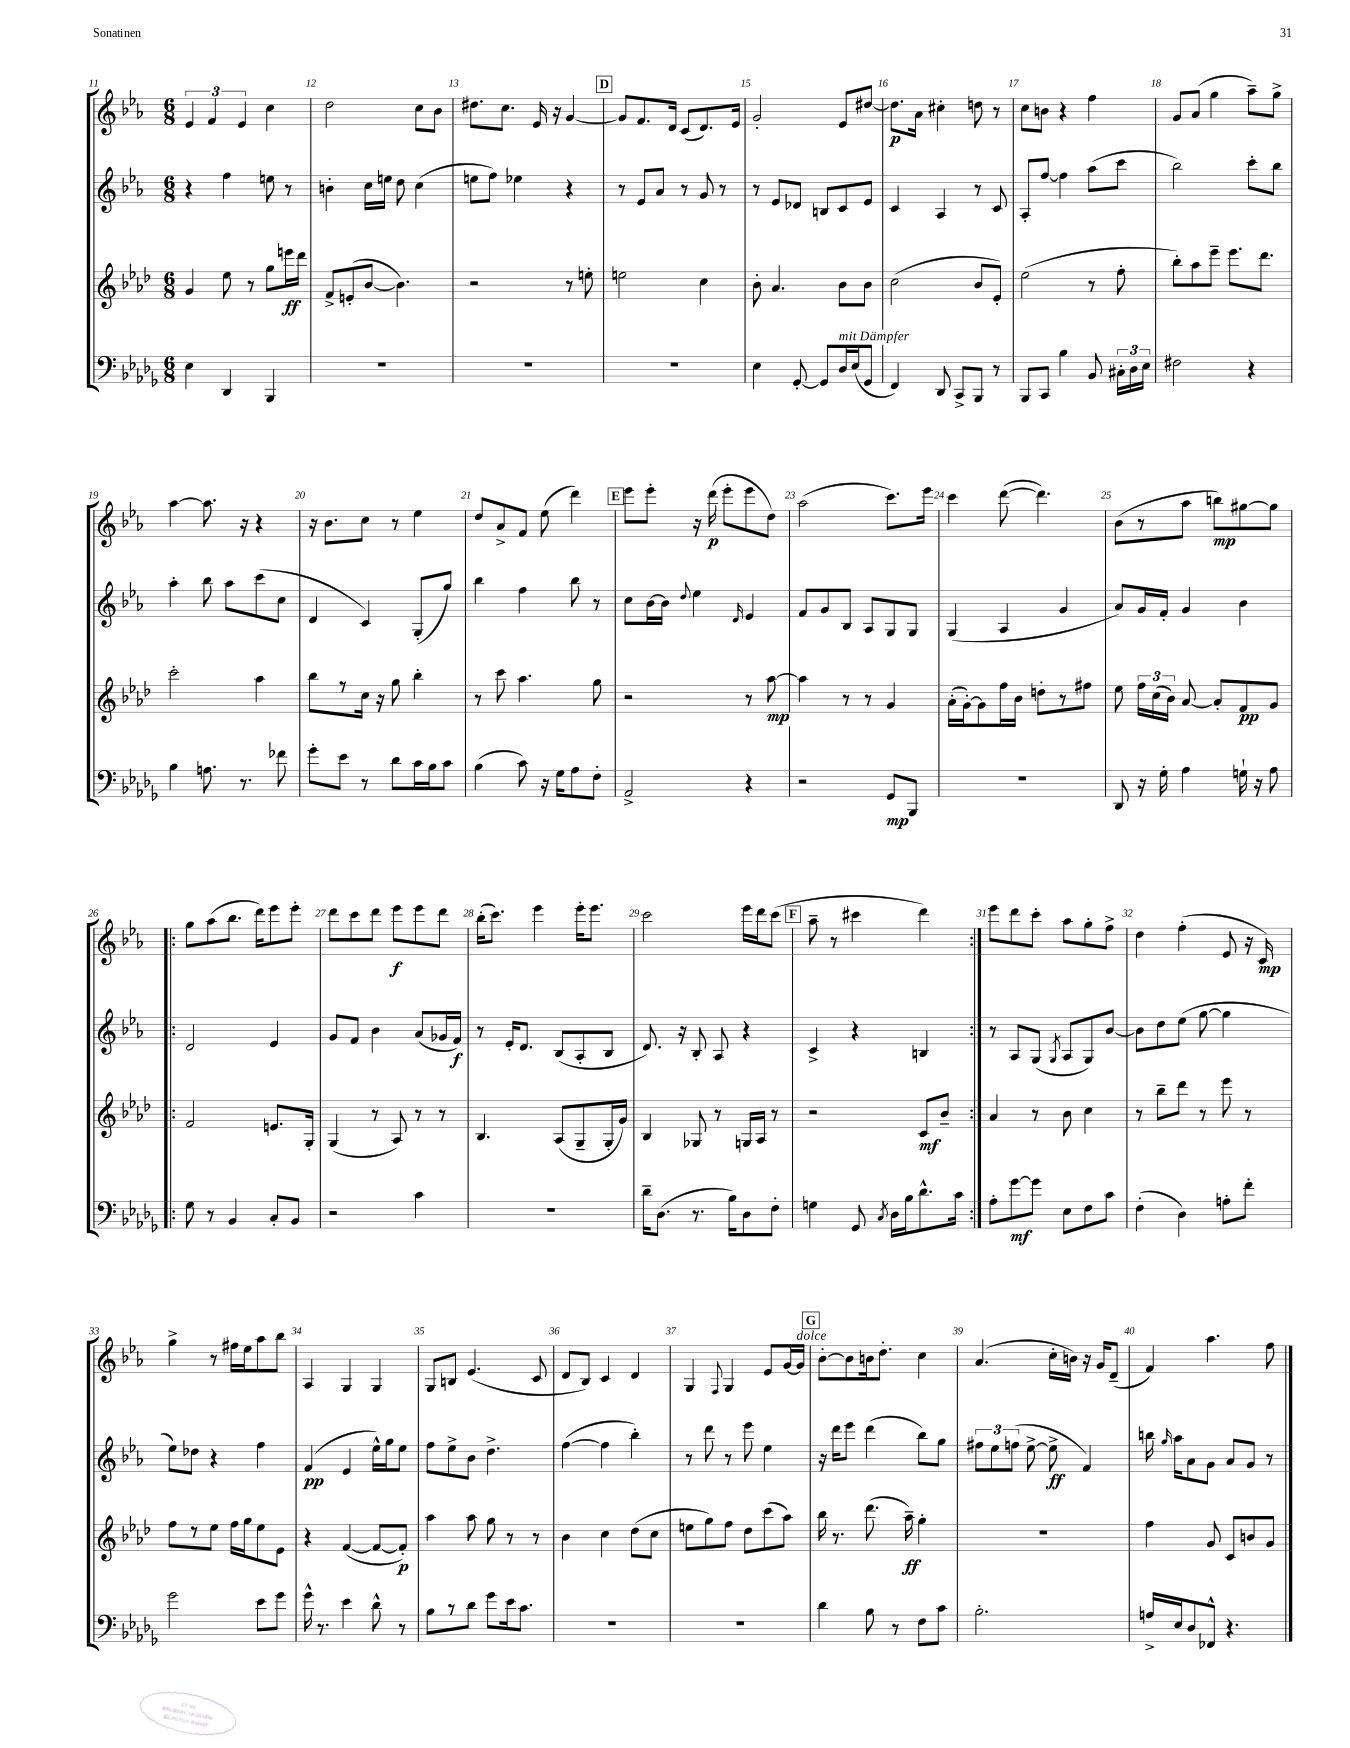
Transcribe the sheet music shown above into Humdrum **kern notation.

**kern	**kern	**kern	**kern
*staff4	*staff3	*staff2	*staff1
*clefF4	*clefG2	*clefG2	*clefG2
*k[b-e-a-d-g-]	*k[b-e-a-d-]	*k[b-e-a-]	*k[b-e-a-]
*M6/8	*M6/8	*M6/8	*M6/8
4E-	4g	4r	6e-
.	.	.	6f
4DD-	8ee-	4ff	.
.	.	.	6e-
.	8r	.	.
4BBB-	8gg	8ee	4cc
.	16eee	8r	.
.	16ddd-	.	.
=	=	=	=
2.r	8f^	4b'	2dd
.	(8e'	.	.
.	[8b-	16cc	.
.	.	16ee	.
.	4.b-])	8dd	.
.	.	(4cc	8cc
.	.	.	8b-
=	=	=	=
2.r	2r	8ee	8.dd#
.	.	8ff)	.
.	.	.	8.cc
.	.	4ee-	.
.	.	.	16e-
.	.	.	16r
.	8r	4r	[4g
.	8ee'	.	.
=	=	=	=
2.r	2ee	8r	8g]
.	.	8e-	8.f
.	.	8a-	.
.	.	.	16d
.	.	8r	(8c
.	4cc	8g	8.d)
.	.	8r	.
.	.	.	16e-
=	=	=	=
4E-	8b-'	8r	2g'
.	4.a-	8e-	.
[8GG-'	.	8d-	.
8GG-]	.	8B	.
16D-	8b-	8c	8e-
(16E-	.	.	.
8GG-	8b-	8e-	[8dd#
=	=	=	=
4FF)	(2cc	4c	8.dd#]
.	.	.	16a-
8DD-	.	4A-	4cc#'
8CC^	.	.	.
8BBB-	8b-	8r	8dd
8r	8e-')	8c	8r
=	=	=	=
8BBB-	(2ee-	8A-'	8cc
8CC	.	[8ff	8b
4B-	.	4ff]	4r
8BB-	8r	(8aa-	4ff
24C#'	8ff'	8ccc	.
24D-	.	.	.
24E-	.	.	.
=	=	=	=
2F#	8bb-')	2bb-)	8g
.	8aa-	.	(8a-
.	8eee-~	.	4gg
.	8.eee-	.	.
4r	.	8ccc'	8aa-~)
.	8.ddd-	.	.
.	.	8bb-	8gg^
=	=	=	=
4B-	2ccc'	4aa-'	[4aa-
8.A	.	8bb-	8.aa-]
.	.	8aa-	.
8.r	.	.	16r
.	4aa-	(8ccc	4r
8f-	.	8cc	.
=	=	=	=
8g-'	8bb-	4d	16r
.	.	.	8.b-
8e-	8r	.	.
8r	16cc	4c)	8cc
.	16r	.	.
8d-	8gg	.	8r
16c	4bb-'	(8G'	4ee-
16B-	.	.	.
8c	.	8gg)	.
=	=	=	=
(4B-	8r	4bb-	8dd
.	8ccc	.	8a-^
8c)	4.aa-	4ff	8f
16r	.	.	(8ee-
16G-	.	.	.
8A-	.	8bb-	4ddd)
8F'	8gg	8r	.
=	=	=	=
2AA-^	2r	8cc	8eee-
.	.	[16b-	8eee-'
.	.	16b-]	.
.	.	8qqdd	.
.	.	4ee-	16r
.	.	.	(16ddd
.	.	.	8eee-'
.	.	16qqd	.
4r	8r	4e-	8eee-
.	[8aa-	.	8dd)
=	=	=	=
2r	4aa-]	8f	(2aa-
.	.	8g	.
.	8r	8B-	.
.	8r	8A-	.
8GG-	4g	8G	8.ccc)
8BBB-	.	8G	.
.	.	.	16eee-
=	=	=	=
2.r	(16a-'	(4G	4ccc
.	[16g')	.	.
.	8g]	.	.
.	16ff	4A-	([8ddd
.	16b-	.	.
.	8dd'	.	4.ddd])
.	8r	4g	.
.	8ff#	.	.
=	=	=	=
8DD-	8ee-	8a-)	(8b-
16r	24ff	16g	8r
.	(24cc	.	.
16G-'	.	16f'	.
.	24b-)	.	.
4A-	[8a-	4g	8aa-
.	8a-']	.	8bb)
16G`	8f	4b-	[8gg#
16r	.	.	.
8A-	8g	.	8gg#]
=!|:	=!|:	=!|:	=!|:
8G-	2f	2d	8gg
8r	.	.	(8aa-
4BB-	.	.	8.bb-
.	.	.	16ddd)
8C'	8.e	4e-	8eee-
8BB-	.	.	8eee-'
.	16G'	.	.
=	=	=	=
2r	(4G	8g	8ddd
.	.	8f	8ccc
.	8r	4b-	8ddd
.	8A-)	.	8eee-
4c	8r	(8a-	8eee-
.	8r	16g-	8ddd
.	.	16f)	.
=	=	=	=
2.r	4.B-	8r	(16bb-'
.	.	.	8.ccc)
.	.	16e-'	.
.	.	8.d	.
.	.	.	4eee-
.	(8A-	(8B-	.
.	8G~	8A-'	16eee-'
.	.	.	8.eee-
.	16G'	8B-	.
.	16g)	.	.
=	=	=	=
16d-~	4B-	8.d)	2ccc
(8.D-	.	.	.
.	.	16r	.
8.r	8G-	8B-'	.
.	8r	8A-	.
16B-)	.	.	.
8D-	16G	4r	16eee-
.	16A-	.	16ddd
8F'	8r	.	(8ccc
=	=	=	=
4G	2r	4c^	8aa-~
.	.	.	8r
8GG-	.	4r	4ccc#
8qC	.	.	.
16D-	.	.	.
16B-	.	.	.
8.d-^^	8c	4B	4ddd)
.	8b-~	.	.
16c	.	.	.
=:|!	=:|!	=:|!	=:|!
8A-'	4a-	8r	8eee-
[8g-	.	8A-	8ddd
8g-]	8r	(8G	8ccc'
.	.	8qG	.
8E-	8b-	8A-	8aa-
8F	4cc	8G)	8gg'
8c	.	[8b-	8ff^
=	=	=	=
(4F'	8r	8b-]	4dd
.	8bb-~	8dd	.
4D-)	8ddd-	(8ee-	(4ff'
.	8r	[8gg	.
8A'	8eee-	4gg]	8e-
8f'	8r	.	16r
.	.	.	16c)
=	=	=	=
2g-	8ff	8ee-)	4gg^
.	8r	8dd-	.
.	8ee-	4r	8r
.	16ff	.	16ff#
.	16gg	.	16ee-
8e-	8ee-	4ff	8aa-
8g-	8e-	.	8bb-
=	=	=	=
16g-^^	4r	(4f	4A-
8.r	.	.	.
4e-	([4f	4e-	4G
8d-^^	8f_	16ee-^^)	4G
.	.	16gg	.
8r	8f'])	8ee-	.
=	=	=	=
8B-	4aa-	8ff	8G
8r	.	8ee-^	8B
8d-	8aa-	8b-	(4.e-
8g-	8gg	4.dd^	.
16e-	8r	.	.
8.c	.	.	.
.	8r	.	8c
=	=	=	=
2.r	4b-	([4ff	8d
.	.	.	8B-)
.	4cc	4ff]	4c
.	(8dd-	4bb-')	4d
.	8cc	.	.
=	=	=	=
2.r	8ee	8r	4G
.	8gg)	8ddd	.
.	.	.	8qqF
.	8ff	8r	4G
.	8dd-	8eee-	.
.	(8ccc	4ee-	8e-
.	8aa-)	.	[16g
.	.	.	16g]
=	=	=	=
4d-	16bb-	16r	[8b-'
.	8.r	16ddd	.
.	.	8eee-	8b-]
8B-	(8.ddd-	(4ddd	16b
.	.	.	8.dd'
8r	.	.	.
.	16aa-~)	.	.
8F	4gg'	8bb-)	4cc
8c	.	8gg	.
=	=	=	=
2.B-'	2.r	12ff#	(4.a-
.	.	12ee-	.
.	.	(12ff	.
.	.	[8ee-^	.
.	.	8ee-^]	16cc'
.	.	.	16b)
.	.	4f)	16r
.	.	.	16g
.	.	.	(8d~
=	=	=	=
16A^	4ff	16bb	4f)
.	.	16qqgg	.
16E-	.	16aa-	.
8D-	.	8a-	.
8FF-^^	8g	8g	4.aa-
4.r	8c	8a-	.
.	8b	8g	.
.	8g	8r	8ff
==	==	==	==
*-	*-	*-	*-
